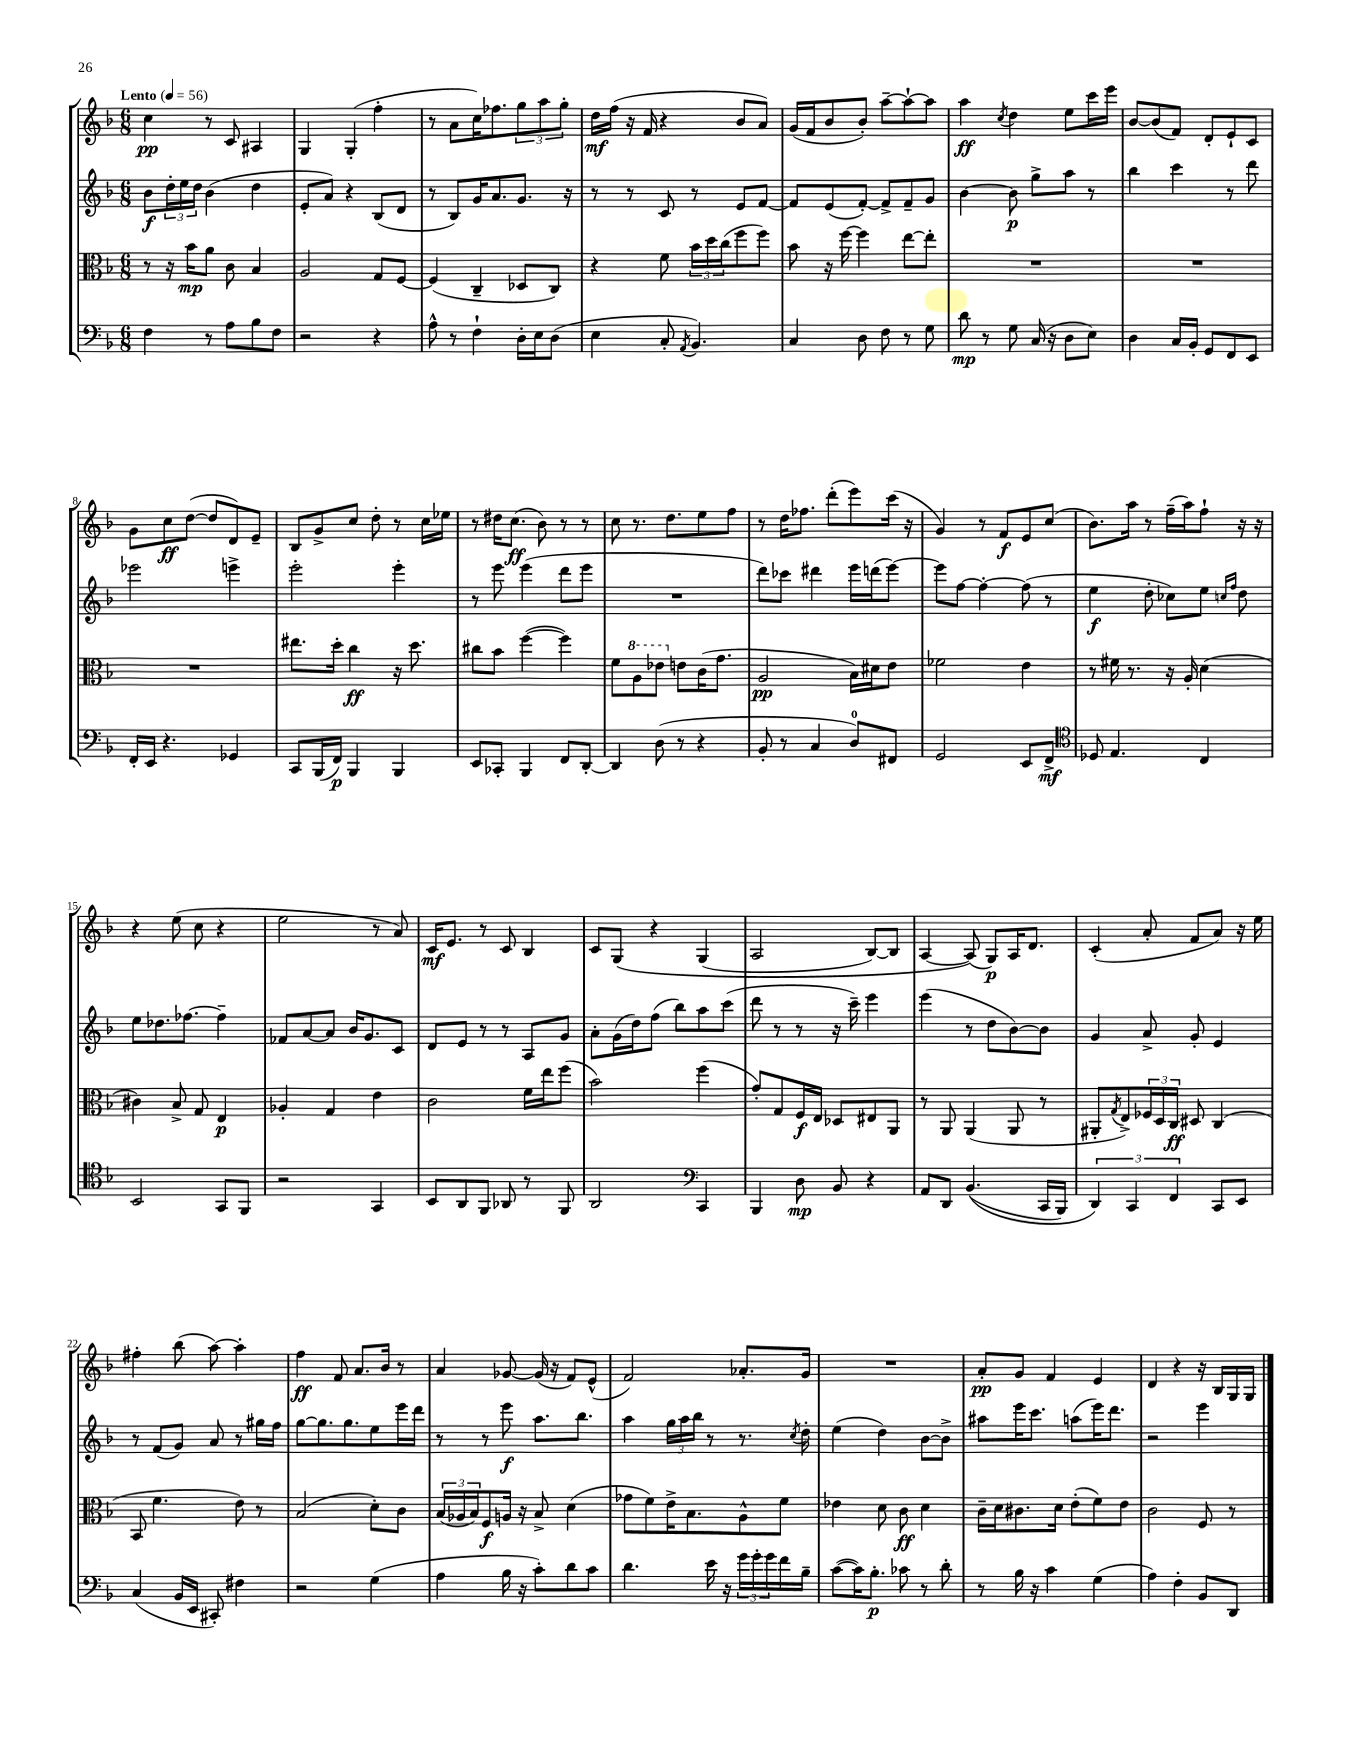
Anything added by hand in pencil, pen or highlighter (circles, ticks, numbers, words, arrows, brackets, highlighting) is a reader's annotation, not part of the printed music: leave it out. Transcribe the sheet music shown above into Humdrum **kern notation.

**kern	**kern	**kern	**kern
*staff4	*staff3	*staff2	*staff1
*clefF4	*clefC3	*clefG2	*clefG2
*k[b-]	*k[b-]	*k[b-]	*k[b-]
*M6/8	*M6/8	*M6/8	*M6/8
*MM56	*MM56	*MM56	*MM56
4F	8r	8b-	4cc
.	16r	24dd'	.
.	.	24ee	.
.	16b-	.	.
.	.	24dd	.
8r	8a	(4b-	8r
8A	8c	.	8c
8B-	4B-	4dd	4A#
8F	.	.	.
=	=	=	=
2r	2A	8e'	4G
.	.	8a)	.
.	.	4r	(4G'
4r	8G	(8B-	4ff'
.	[8F	8d	.
=	=	=	=
8A^^	(4F]	8r	8r
8r	.	8B-)	8a
4F`	4C~	16g	16cc)
.	.	8.a	8.ff-
16D'	8D-	8.g	12gg
16E	.	.	.
.	.	.	12aa
(8D	8C)	.	.
.	.	.	12gg'
.	.	16r	.
=	=	=	=
4E	4r	8r	16dd
.	.	.	(16ff
.	.	8r	16r
.	.	.	16f
8C'	8f	8c	4r
8qAA	.	.	.
4.BB-)	24b-	8r	.
.	24dd	.	.
.	(24cc	.	.
.	8ff	8e	8b-
.	8ff)	[8f	8a)
=	=	=	=
4C	8b-	8f]	(16g
.	.	.	16f
.	16r	(8e	8b-
.	[16ff	.	.
8D	4ff]	[8f')	8b-')
8F	.	8f^]	[8aa~
8r	[8ee	8f~	8aa`_
8G	8ee']	8g	8aa]
=	=	=	=
8d	2.r	[4b-	4aa
8r	.	.	.
.	.	.	8qcc
8G	.	8b-]	4dd
(16C	.	8gg^	.
16r	.	.	.
8D	.	8aa	8ee
8E)	.	8r	16ccc
.	.	.	16eee
=	=	=	=
4D	2.r	4bb-	[8b-
.	.	.	(8b-]
16C	.	4ccc	8f)
16BB-'	.	.	.
8GG	.	.	8d'
8FF	.	8r	8e`
8EE	.	8ddd	8c
=	=	=	=
16FF'	2.r	2eee-	8g
16EE	.	.	.
4.r	.	.	8cc
.	.	.	([8dd
.	.	.	8dd]
4GG-	.	4eee^	8d)
.	.	.	8e~
=	=	=	=
8CC	8.ee#	2eee'	8B-
(16BBB-	.	.	8g^
16FF)	16dd'	.	.
4BBB-	4cc	.	8cc
.	.	.	8dd'
4BBB-	16r	4eee'	8r
.	8.dd	.	.
.	.	.	16cc
.	.	.	16ee-
=	=	=	=
8EE	8cc#	8r	8r
8CC-'	8b-	8eee	16dd#
.	.	.	(8.cc
4BBB-	([4ff	(4eee	.
.	.	.	8b-)
8FF	4ff])	8ddd	8r
[8DD'	.	8eee	8r
=	=	=	=
4DD]	8f	2.r	8cc
.	8a	.	8.r
(8D	8ee-	.	.
.	.	.	8.dd
8r	8e	.	.
4r	(16c	.	8ee
.	8.g	.	.
.	.	.	8ff
=	=	=	=
8BB-'	2A	8ddd)	8r
8r	.	8ccc-	16dd
.	.	.	8.ff-
4C	.	4ddd#	.
.	.	.	(8ddd'
8D)	16B-)	16eee	8eee)
.	16d#	(16ddd	.
8FF#	8e	[8eee)	(16ccc
.	.	.	16r
=	=	=	=
2GG	2f-	8eee]	4g)
.	.	[8ff	.
.	.	4ff'_	8r
.	.	.	8f
8EE	4e	(8ff]	8e
8FF^	.	8r	(8cc
=	=	=	=
*clefC4	*	*	*
8D-	8r	4ee	8.b-)
4.E	16f#	.	.
.	8.r	.	16aa
.	.	8dd'	8r
.	16r	8cc-)	(16ff~
.	16A'	.	16aa)
4C	(4d	8ee	8ff`
.	.	16qqcc	.
.	.	16qqff	.
.	.	8dd	16r
.	.	.	16r
=	=	=	=
2BB-	4c#)	8ee	4r
.	.	8.dd-	.
.	8B-^	.	(8ee
.	.	[8.ff-	.
.	8G	.	8cc
8GG	4E	4ff-~]	4r
8FF	.	.	.
=	=	=	=
2r	4A-'	8f-	2ee
.	.	[8a	.
.	4G	8a]	.
.	.	16b-	.
.	.	8.g	.
4GG	4e	.	8r
.	.	8c	8a)
=	=	=	=
8BB-	2c	8d	16c
.	.	.	8.e
8AA	.	8e	.
8FF	.	8r	8r
8AA-	.	8r	8c
8r	16f	8A	4B-
.	16ee	.	.
8FF	(8ff	8g	.
=	=	=	=
2AA	2b-)	8a'	8c
.	.	(16g	&(8G
.	.	16dd)	.
.	.	(8ff	4r
.	.	8bb-)	.
*clefF4	*	*	*
4CC	(4ff	8aa	(4G
.	.	(8ccc	.
=	=	=	=
4BBB-	8g')	8ddd	2A
.	8G	8r	.
8D	16F	8r	.
.	16E	.	.
8BB-	8D-	16r	.
.	.	16ccc~)	.
4r	8E#	4eee	[8B-)
.	8AA	.	8B-]
=	=	=	=
8AA	8r	(4eee	[4A
8DD	8AA	.	.
&((4.BB-	(4AA	8r	(8A]&)
.	.	8dd	8G)
.	8AA	[8b-)	16A
.	.	.	8.d
16CC	8r	8b-]	.
16BBB-)	.	.	.
=	=	=	=
6DD&)	8AA#'	4g	(4c'
.	8qG	.	.
.	8E^)	.	.
6CC	.	.	.
.	24F-	8a^	8a'
.	24D	.	.
6FF	24C	.	.
.	8D#	8g'	8f
8CC	(4C	4e	8a)
8EE	.	.	16r
.	.	.	16ee
=	=	=	=
(4C	8BB-	8r	4ff#'
.	4.f	(8f	.
16BB-	.	8g)	(8bb-
16EE	.	.	.
8CC#')	.	8a	[8aa)
4F#	8e)	8r	4aa']
.	8r	16gg#	.
.	.	16ff	.
=	=	=	=
2r	(2B-	[8gg	4ff
.	.	8.gg]	.
.	.	.	8f
.	.	8.gg	.
.	.	.	8.a
(4G	8d')	8ee	.
.	.	.	16b-
.	8c	16eee	8r
.	.	16ddd	.
=	=	=	=
4A	(24B-	8r	4a
.	24A-	.	.
.	24B-)	.	.
.	8F	8r	.
16B-	16A	8eee	[8g-
16r	16r	.	.
8c')	8B-^	8.aa	(16g-]
.	.	.	16r
8d	(4d	.	8f)
.	.	8.bb-	.
8c	.	.	(8e^^
=	=	=	=
4.d	8g-	4aa	2f)
.	8f)	.	.
.	16e^	24gg	.
.	.	24aa	.
.	8.B-	.	.
.	.	24bb-	.
16e	.	8r	.
16r	.	.	.
24g	8A^^	8.r	8.a-'
24g'	.	.	.
24g	.	.	.
16f	8f	.	.
.	.	8qcc	.
16B-~	.	16dd'	16g
=	=	=	=
([8c	4e-	(4ee	2.r
16c])	.	.	.
8.B-'	.	.	.
.	8d	4dd)	.
8c-	8c	.	.
8r	4d	[8b-	.
8d'	.	8b-^]	.
=	=	=	=
8r	16c~	8aa#	8a'
.	16d	.	.
16B-	8.c#	16eee	8g
16r	.	8.ccc	.
4c	.	.	4f
.	16d	.	.
.	(8e'	(8aa	.
(4G	8f)	16eee)	4e
.	.	8.ddd	.
.	8e	.	.
=	=	=	=
4A)	2c	2r	4d
4F'	.	.	4r
8BB-	8F	4eee	16r
.	.	.	16B-
8DD	8r	.	16G
.	.	.	16G
==	==	==	==
*-	*-	*-	*-
